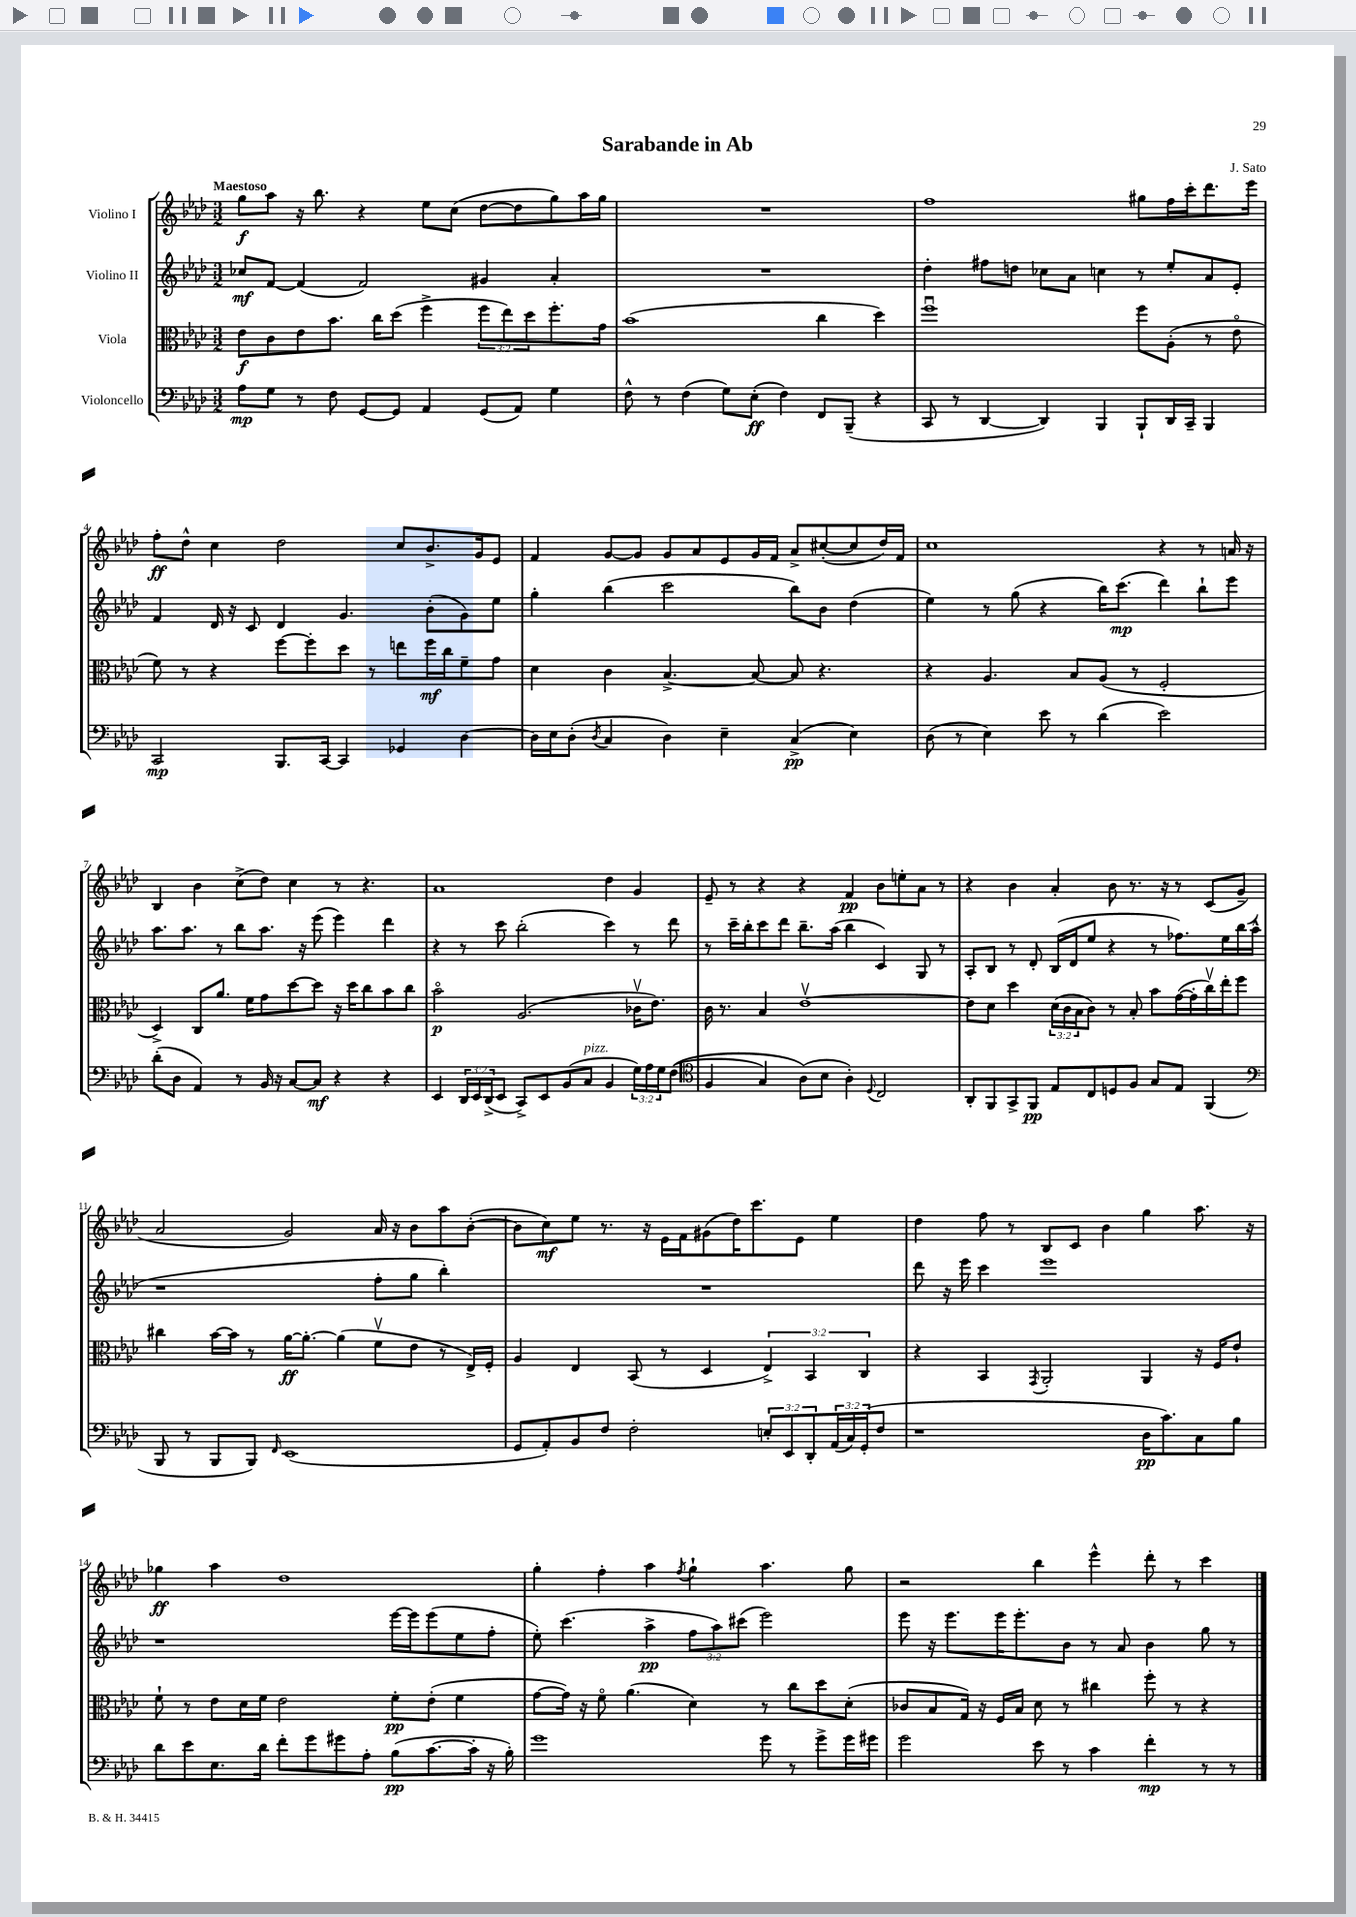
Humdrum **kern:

**kern	**kern	**kern	**kern
*staff4	*staff3	*staff2	*staff1
*clefF4	*clefC3	*clefG2	*clefG2
*k[b-e-a-d-]	*k[b-e-a-d-]	*k[b-e-a-d-]	*k[b-e-a-d-]
*M3/2	*M3/2	*M3/2	*M3/2
8A-	8e-	8cc-	8gg
8G	8c	[8f	8aa-
8r	8e-	(4f]	16r
.	.	.	8.bb-
8F	8.b-	.	.
[8GG	.	2f)	4r
.	16cc	.	.
8GG]	(8dd-	.	.
4AA-	4ff^	.	8ee-
.	.	.	(8cc
(8GG	12ff	4g#	[8dd-
.	12ee-)	.	.
8AA-)	.	.	8dd-]
.	12dd-	.	.
4G	8.ff'	4a-'	8gg)
.	.	.	16aa-
.	16g	.	16gg
=	=	=	=
8F^^	(1b-	1.r	1.r
8r	.	.	.
(4F	.	.	.
8G)	.	.	.
(8E-'	.	.	.
4F)	.	.	.
8FF	4cc	.	.
(8BBB-~	.	.	.
4r	4dd-)	.	.
=	=	=	=
8CC	1ffu	4dd-'	1ff
8r	.	.	.
[4DD-	.	8ff#	.
.	.	8dd	.
4DD-])	.	8cc-	.
.	.	8a-	.
4BBB-	.	4cc	.
8BBB-`	8ff	8r	8gg#
16DD-	(8A-'	8ee-'	16ff
16CC~	.	.	16ccc'
4BBB-	8r	8a-	8.ddd-
.	8e-o	8e-'	.
.	.	.	16eee-
=	=	=	=
2CC	8f)	4f	8ff'
.	8r	.	8dd-^^
.	4r	16d-	4cc
.	.	16r	.
.	.	8c	.
8.BBB-	[8ff	4d-	2dd-
.	8ff']	.	.
[16CC	.	.	.
4CC]	8dd-	4.g	.
.	8r	.	.
4GG-	8ee	.	8cc
.	16ff	(8b-'	8.b-^
.	16cc	.	.
[4D-	8f~	8g)	.
.	.	.	16g
.	8g	8ee-	8e-
=	=	=	=
16D-]	4d-	4gg'	4f
16E-	.	.	.
(8D-'	.	.	.
8qD-	.	.	.
4C	4c	(4bb-	[8g
.	.	.	8g]
4D-)	[4.B-^	2ccc	8g
.	.	.	8a-
4E-~	.	.	8e-
.	8B-_	.	16g
.	.	.	16f
(4C^	8B-]	8bb-)	8a-^
.	4.r	8b-	([8cc#'
4E-)	.	(4dd-	8cc#]
.	.	.	16dd-)
.	.	.	16f
=	=	=	=
(8D-	4r	4ee-)	1cc
8r	.	.	.
4E-)	4.A-	8r	.
.	.	(8gg	.
8e-	.	4r	.
8r	8B-	.	.
(4d-	(8A-	16bb-)	.
.	.	(8.ccc	.
.	8r	.	.
2e-)	2F'	4ddd-)	4r
.	.	8bb-`	8r
.	.	8eee-	16a
.	.	.	16r
=	=	=	=
(8d-'	4D-^)	8.aa-	4B-
8D-	.	.	.
.	.	8.aa-	.
4AA-)	8C	.	4b-
.	8.a-	8r	.
8r	.	8bb-	(8cc^
.	16f	.	.
16BB-	8g	8.aa-	8dd-)
16r	.	.	.
[8C	[8dd-	.	4cc
.	.	16r	.
8C]	8dd-]	(8eee-	.
4r	16r	4eee-)	8r
.	16dd-	.	.
.	8cc	.	4.r
4r	8b-	4ddd-	.
.	8cc	.	.
=	=	=	=
4EE-	2b-o	4r	1a-
24DD-	.	8r	.
24EE-	.	.	.
(24DD-^	.	.	.
8EE-	.	8ccc	.
8CC^)	(2.A-	(2bb-'	.
8EE-	.	.	.
(8BB-	.	.	.
8C	.	.	.
4BB-	.	4ccc)	4dd-
24G)	16c-v	8r	4g
24A-	.	.	.
.	8.e-)	.	.
24G	.	.	.
&((8F	.	8ddd-	.
=	=	=	=
*clefC4	*	*	*
4F	16c	8r	8e-~
.	8.r	.	.
.	.	16ccc~	8r
.	.	16bb-'	.
4G)	4B-	8ccc	4r
.	.	8ddd-	.
(8A-&)	[1e-v	8.bb-~	4r
8B-	.	.	.
.	.	(16aa-	.
4A-')	.	4bb-	4f
8qqD-	.	.	.
2C	.	4c)	8b-
.	.	.	8ee'
.	.	8G	8a-
.	.	8r	8r
=	=	=	=
8AA-'	8e-]	8A-'	4r
8FF	8d-	8B-	.
8GG^	4dd-	8r	4b-
8FF	.	8d-'	.
8E-	(24d-	(16B-	4a-'
.	24c	.	.
.	.	16d-	.
.	24B-	.	.
8C	8c)	8ee-	.
8D	8r	4r	8b-
8F	8B-'	.	8.r
8G	8b-	8r	.
.	.	.	16r
8E-	([16g	8.ff-)	8r
.	16g']	.	.
(4FF	16ccv)	.	(8c
.	16ee-'	16ee-	.
.	8ff	16bb-	8g~
.	.	(16aa-^^	.
=	=	=	=
*clefF4	*	*	*
8BBB-	4cc#	1r	2a-
8r	.	.	.
8BBB-	[16b-	.	.
.	16b-]	.	.
8BBB-)	8r	.	.
16qqFF	.	.	.
(1EE-	[16a-	.	2g)
.	8.a-'_	.	.
.	(4a-]	.	.
.	8fv	8ff'	16a-
.	.	.	16r
.	8e-	8gg	8b-
.	8r	4bb-')	8aa-
.	16E-^)	.	([8b-'
.	16F'	.	.
=	=	=	=
8GG	4A-	1.r	8b-]
8AA-')	.	.	8cc)
8BB-	4E-	.	8ee-
8F	.	.	8.r
2F'	(8BB-	.	.
.	.	.	16r
.	8r	.	16e-
.	.	.	16f
.	4D-	.	(8g#
.	.	.	16dd-)
.	.	.	8.ccc
12E'	6E-^)	.	.
12EE-	.	.	.
.	.	.	8e-
12DD-'	6BB-	.	.
(24AA-	.	.	4ee-
24C)	.	.	.
(24GG'	6C	.	.
8F	.	.	.
=	=	=	=
1r	4r	8ddd-	4dd-
.	.	16r	.
.	.	16eee-	.
.	4BB-	4ccc	8ff
.	.	.	8r
.	8qGG	.	.
.	2AA-'	1eee-	8B-
.	.	.	8c
.	.	.	4b-
16D-	4AA-	.	4gg
8.c)	.	.	.
8C	16r	.	8.aa-
.	16F	.	.
8B-	8e-`	.	.
.	.	.	16r
=	=	=	=
8d-	8f`	1r	4gg-
8e-	8r	.	.
8.E-	8e-	.	4aa-
.	16d-	.	.
16d-	16f	.	.
8f'	2e-	.	1dd-
8g	.	.	.
8g#	.	.	.
8A-'	.	.	.
(8B-	8f'	[16eee-	.
.	.	16eee-]	.
[8.c	(8e-'	(8eee-	.
.	4f	8ee-	.
16c']	.	.	.
16r	.	8ff'	.
16B-')	.	.	.
=	=	=	=
1g	[8g	8ee-')	4gg'
.	16g])	(4.ccc	.
.	16r	.	.
.	8fo	.	4ff'
.	(4.a-	.	.
.	.	4aa-^	4aa-
.	.	.	8qff
.	4d-)	12ff	4gg`
.	.	12aa-)	.
.	.	(12ccc#	.
8g	8r	2eee-)	4.aa-
8r	8cc	.	.
8g^	8dd-	.	.
16g	(8d-'	.	8gg
16g#	.	.	.
=	=	=	=
2g	8c-	8eee-	2r
.	8B-	16r	.
.	.	8.eee-	.
.	16G)	.	.
.	16r	.	.
.	16F	16eee-	.
.	16B-	8.eee-'	.
8e-	8d-	.	4bb-
8r	8r	8b-	.
4c	4cc#	8r	4eee-^^
.	.	8a-	.
4f'	8ff'	4b-	8ddd-'
.	8r	.	8r
8r	4r	8gg	4ccc
8r	.	8r	.
==	==	==	==
*-	*-	*-	*-
